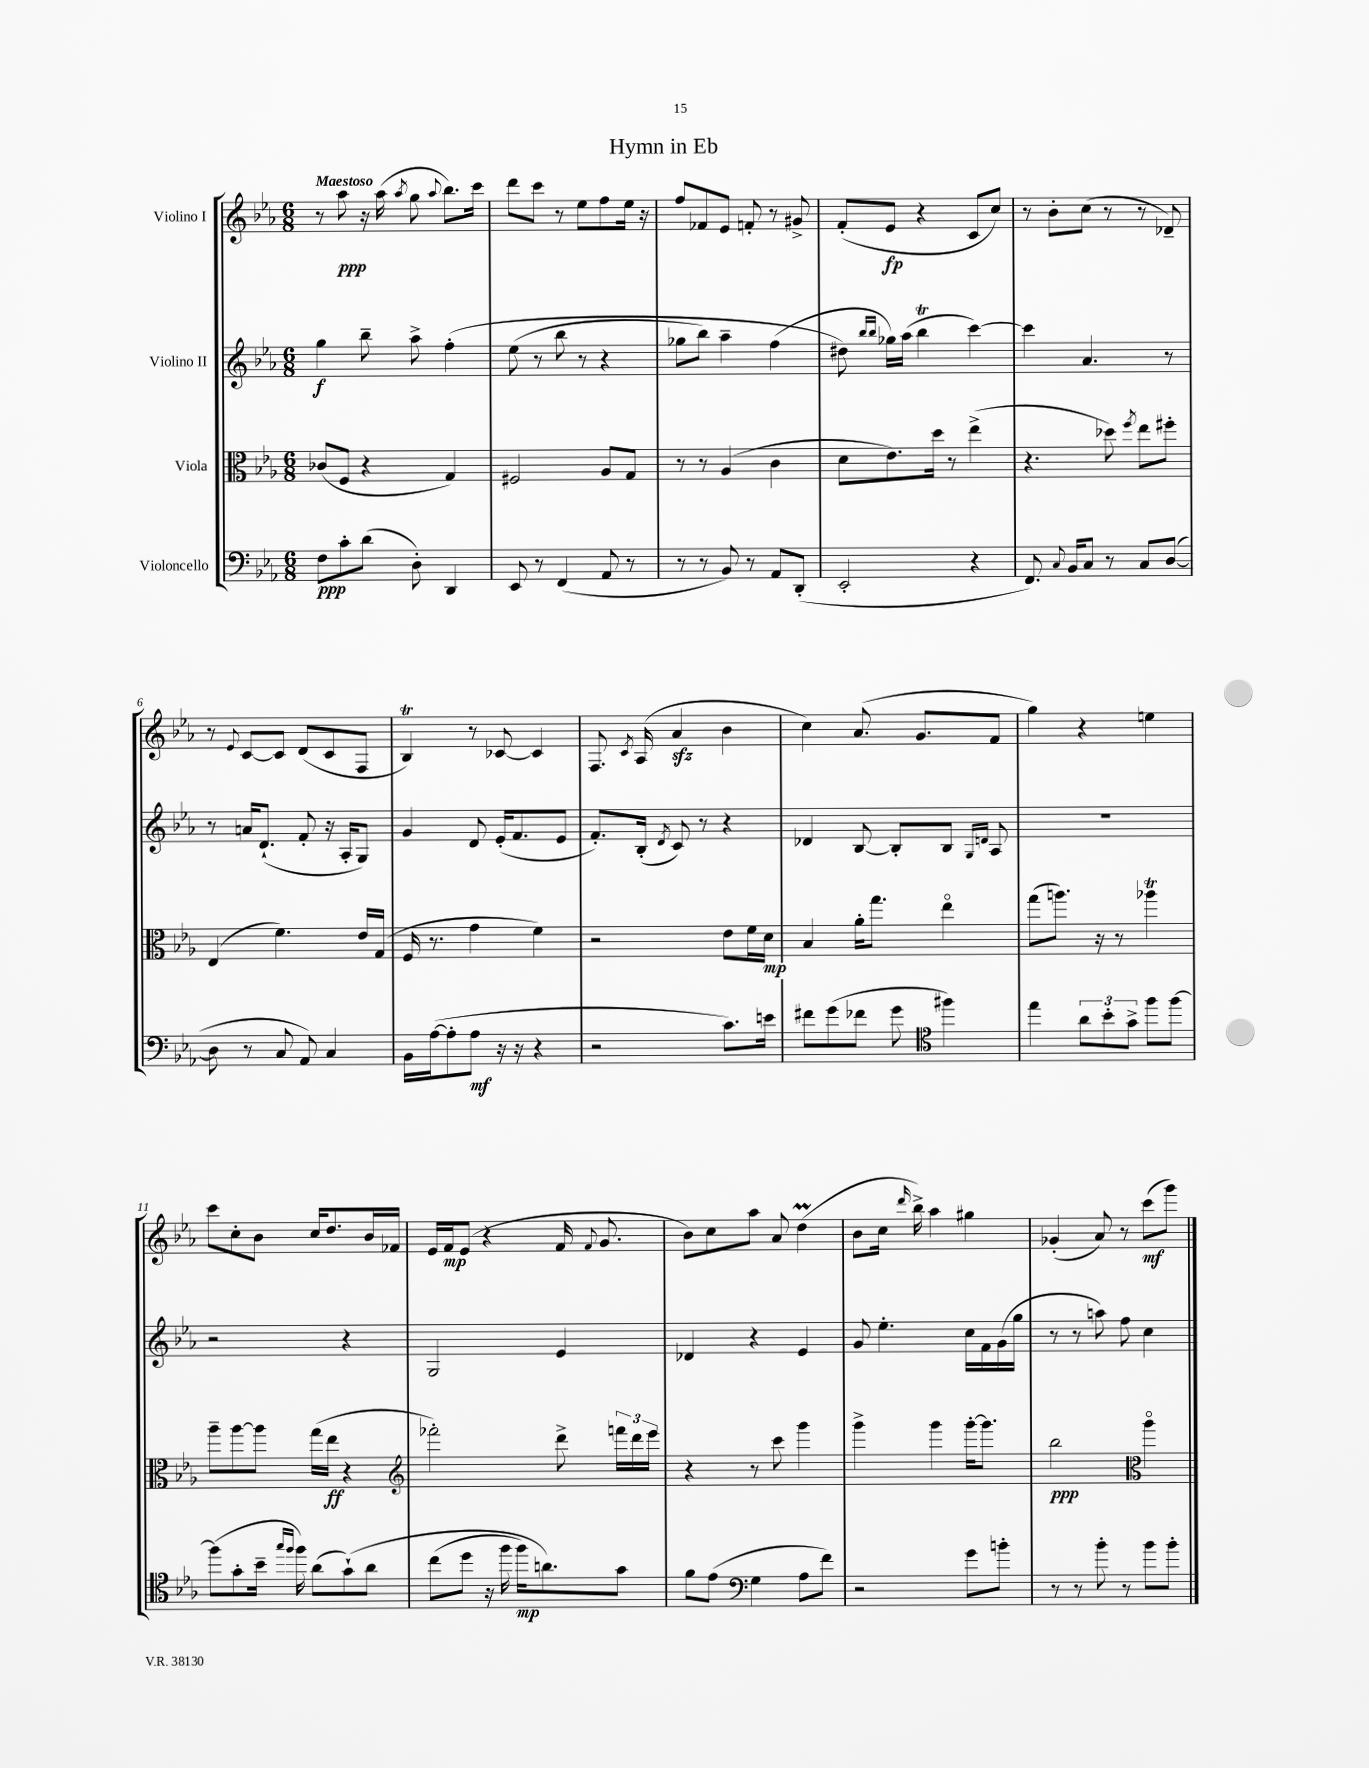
\header { title = "Hymn in Eb" }
<<
\new StaffGroup <<
\new Staff = "s0" \with { instrumentName = "Violino I" } {
    \clef treble \key ees \major \numericTimeSignature \time 6/8 \tempo "Maestoso"
    \autoBeamOff r8 aes''8\ppp r16 aes''16( \acciaccatura { aes''8 } g''8 \appoggiatura { aes''8 } bes''8.[) c'''16] |
    d'''8[ c'''8] r8 ees''8[ f''8 ees''16] r16 |
    f''8[ fes'8 ees'8] f'8-. r8 gis'8-> |
    f'8[-.( ees'8]\fp r4 c'8[ c''8]) |
    r8 bes'8[-. c''8]( r8 r8 des'8--) |
    r8 \appoggiatura { ees'8 } c'8[~ c'8] d'8[( c'8 f8] |
    bes4\trill) r8 ces'8~ ces'4 |
    f8. \acciaccatura { c'8 } aes16( aes'4\sfz bes'4 |
    c''4) aes'8.( g'8.[ f'8] |
    g''4) r4 e''4 |
    c'''8[ c''8-. bes'8] c''16[ d''8. bes'16 fes'16] |
    ees'16[ f'16\mp ees'8]( r4 f'16 \appoggiatura { f'8 } g'8. |
    bes'8[) c''8 aes''8] aes'8 d''4\prall( |
    bes'8[ c''16] \grace { d'''16 } bes''16->) aes''4 gis''4 |
    ges'4-.( aes'8) r8 c'''8[\mf( g'''8]) \bar "|." |
}
\new Staff = "s1" \with { instrumentName = "Violino II" } {
    \clef treble \key ees \major \numericTimeSignature \time 6/8
    \autoBeamOff g''4\f bes''8-- aes''8-> f''4-.\( |
    ees''8( r8 bes''8 r8 r4 |
    ges''8[ bes''8]) aes''4-- f''4( |
    dis''8\) \grace { bes''16[ bes''16] } ges''16[) aes''16]( bes''4\trill c'''4~) |
    c'''4 aes'4. r8 |
    r8 a'16[ d'8.]-!( f'8-. r16 aes16[-. g8]) |
    g'4 d'8 ees'16[-.( f'8. ees'8] |
    f'8.[-.) bes16]-.( \acciaccatura { d'8 } c'8) r8 r4 |
    des'4 bes8~ bes8[-. bes8] \grace { g16[ d'16] } aes8 |
    R2. |
    r2 r4 |
    g2 ees'4 |
    des'4 r4 ees'4 |
    g'8 ees''4.-. c''16[ f'16 g'16( g''16] |
    r8 r8 a''8) f''8 c''4 \bar "|." |
}
\new Staff = "s2" \with { instrumentName = "Viola" } {
    \clef alto \key ees \major \numericTimeSignature \time 6/8
    \autoBeamOff ces'8[( f8] r4 g4) |
    fis2 aes8[ g8] |
    r8 r8 aes4( c'4 |
    d'8[ ees'8.) d''16] r8 ees''4->( |
    r4. des''8) \acciaccatura { f''8 } ees''8[ fis''8]-. |
    ees4( f'4.) ees'16[ g16]( |
    f16 r8. g'4 f'4) |
    r2 ees'8[ f'16 d'16]\mp |
    bes4 aes'16[-. g''8.] ees''4\flageolet |
    g''8[( a''8.]) r16 r8 aes''4\trill |
    aes''8[-- aes''8~ aes''8] g''16[( ees''16]\ff r4 |
    \clef treble fes'''2-.) d'''8-> \tuplet 3/2 { f'''16[ d'''16 ees'''16] } |
    r4 r8 c'''8 g'''4 |
    g'''4-> g'''4 g'''16[~-. g'''8.] |
    bes''2\ppp \clef alto aes''4\flageolet \bar "|." |
}
\new Staff = "s3" \with { instrumentName = "Violoncello" } {
    \clef bass \key ees \major \numericTimeSignature \time 6/8
    \autoBeamOff f8[\ppp c'8-. d'8]( d8-.) d,4 |
    ees,8 r8 f,4( aes,8 r8 |
    r8 r8 bes,8) r8 aes,8[ d,8]-.( |
    ees,2-. r4 |
    f,8.) \appoggiatura { c8 } bes,16[ c8] r8 c8[ d8]~( |
    d8 r8 c8 aes,8) c4 |
    bes,16[ aes16~( aes8-. aes8]\mf r16 r16 r4 |
    r2 c'8.[) e'16] |
    fis'8[ g'8( fes'8] g'8 \clef tenor fis''4) |
    ees''4 \tuplet 3/2 { aes'8[ bes'8-. g'8]-> } f''8[ f''8]~ |
    f''8[( g'8-. bes'16]-- \grace { g''16[ f''16] } f''16) aes'8[( g'8-!)\( aes'8] |
    c''8[( d''8] r16 f''16 f''16[\mp) a'8.\) g'8] |
    f'8[ ees'8]( \clef bass g4 aes8[ f'8]) |
    r2 g'8[ b'8]-. |
    r8 r8 bes'8-. r8 bes'8[ bes'8]-. \bar "|." |
}
>>
>>
